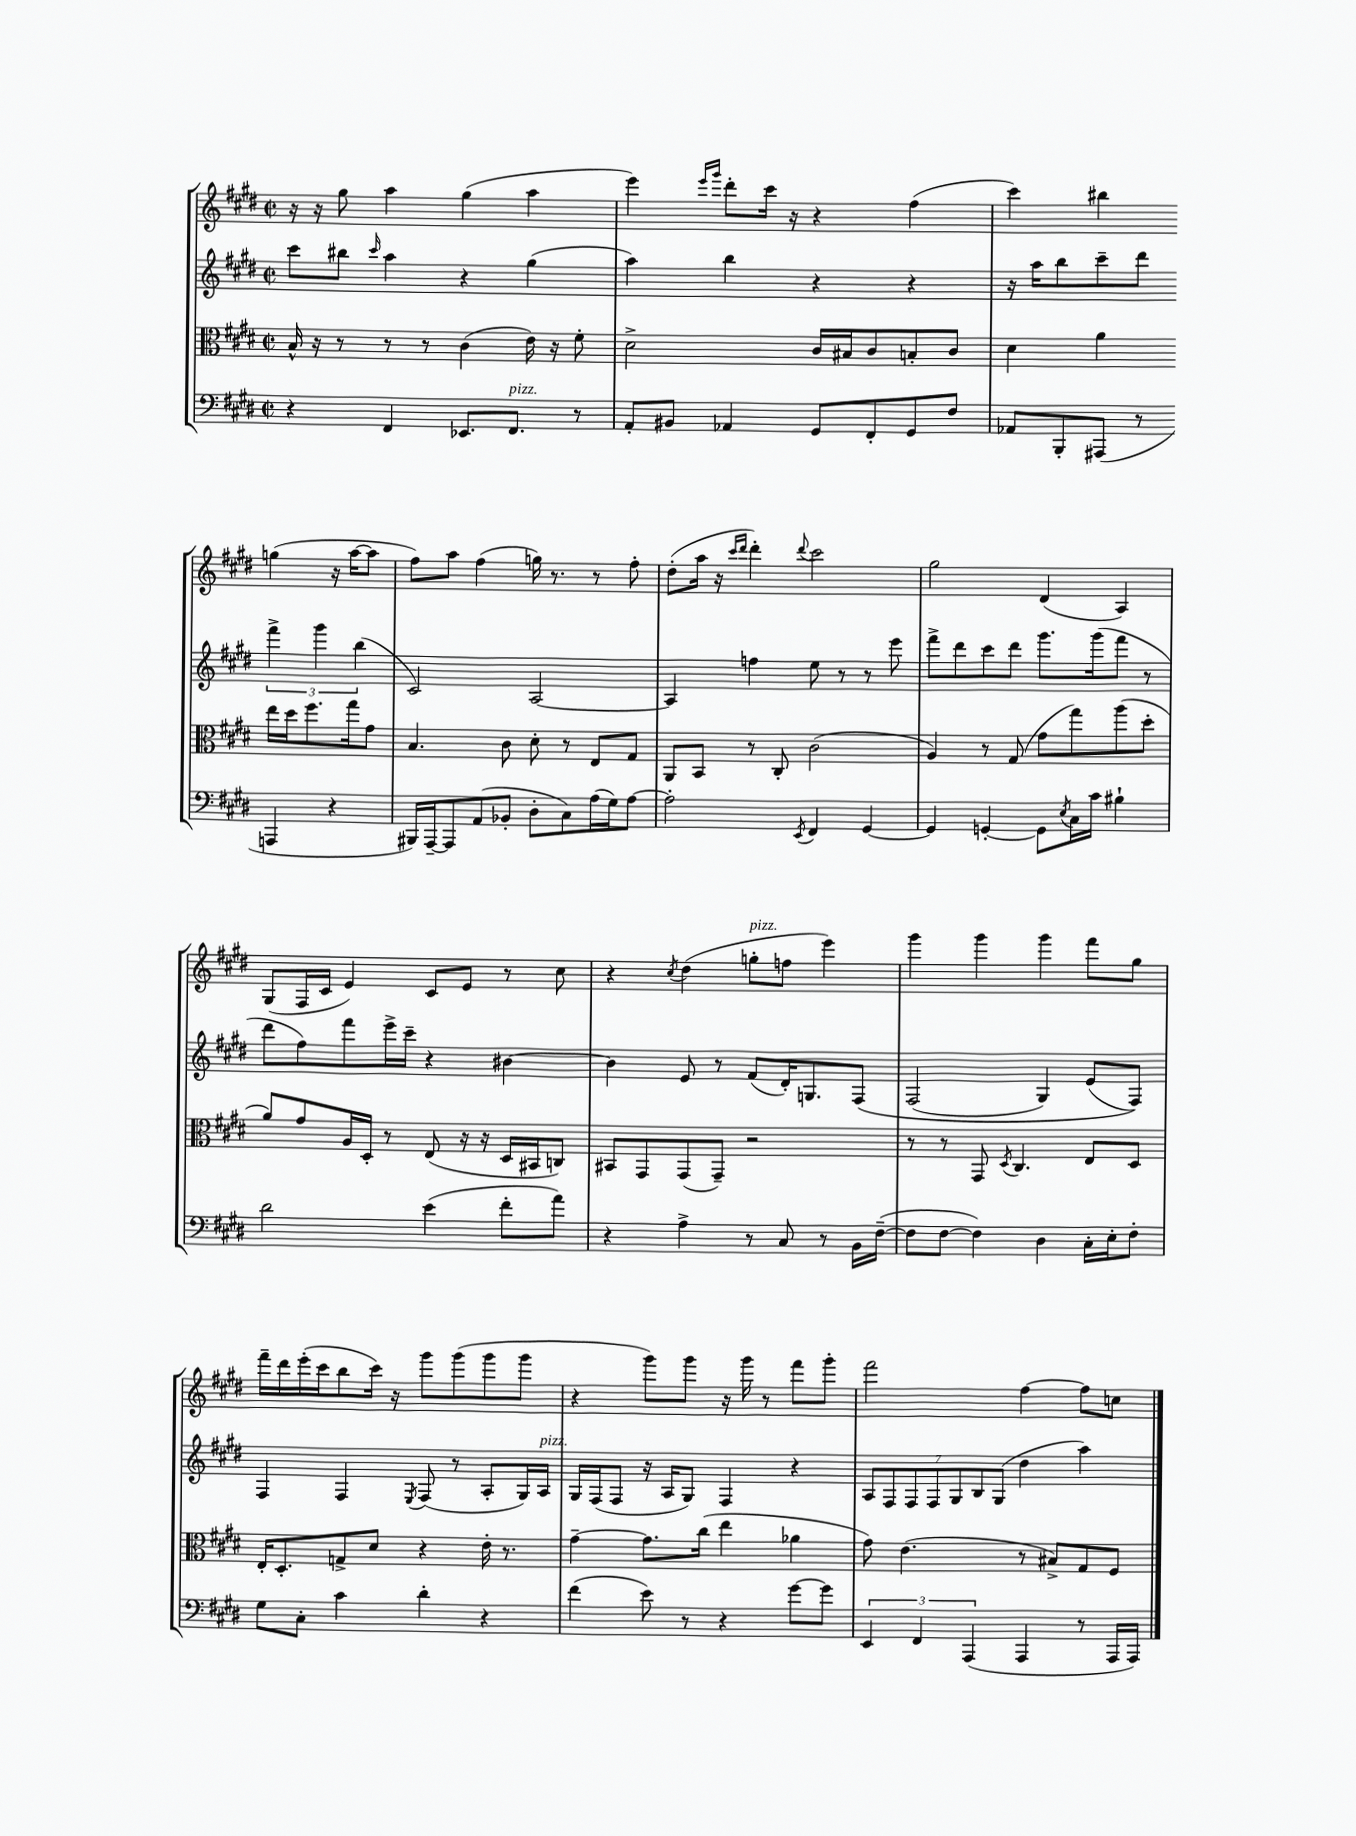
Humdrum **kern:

**kern	**kern	**kern	**kern
*staff4	*staff3	*staff2	*staff1
*clefF4	*clefC3	*clefG2	*clefG2
*k[f#c#g#d#]	*k[f#c#g#d#]	*k[f#c#g#d#]	*k[f#c#g#d#]
*M2/2	*M2/2	*M2/2	*M2/2
*met(c|)	*met(c|)	*met(c|)	*met(c|)
4r	16B^^	8ccc#	16r
.	16r	.	16r
.	8r	8bb#	8gg#
.	.	16qqccc#	.
4FF#	8r	4aa	4aa
.	8r	.	.
8.EE-	(4c#	4r	(4gg#
8.FF#	.	.	.
.	16e)	(4gg#	4aa
.	16r	.	.
8r	8f#'	.	.
=	=	=	=
8AA'	2d#^	4aa)	4eee)
8BB#	.	.	.
.	.	.	16qqeee
.	.	.	16qqggg#
4AA-	.	4bb	8ddd#'
.	.	.	16ccc#
.	.	.	16r
8GG#	16c#	4r	4r
.	16B#	.	.
8FF#'	8c#	.	.
8GG#	8B'	4r	(4ff#
8F#	8c#	.	.
=	=	=	=
8AA-	4d#	16r	4ccc#)
.	.	16aa	.
8BBB'	.	8bb	.
(8AAA#	4a	8ccc#~	4bb#
8r	.	8ddd#	.
4AAA	16ee	6fff#^	(4gg
.	16dd#	.	.
.	8.ff#	.	.
.	.	6ggg#	.
4r	.	.	16r
.	16gg#	.	[16aa
.	.	(6bb	.
.	8g#	.	8aa]
=	=	=	=
16BBB#)	4.B	2c#)	8ff#)
[16AAA~	.	.	.
8AAA]	.	.	8aa
(8AA	.	.	(4ff#
8BB-'	8c#	.	.
8D#'	8d#'	[2A	16gg)
.	.	.	8.r
8C#)	8r	.	.
(16A	8E	.	8r
16G#)	.	.	.
[8A	8G#	.	8ff#'
=	=	=	=
2A']	8AA	4A]	(8dd#'
.	8BB	.	16aa
.	.	.	16r
.	.	.	16qqccc#
.	.	.	16qqddd#
.	8r	4ff	4ddd#')
.	8C#'	.	.
8qEE	.	.	8qqddd#
4FF#	(2c#	8ee	2ccc#
.	.	8r	.
[4GG#	.	8r	.
.	.	8eee	.
=	=	=	=
4GG#]	4A)	8fff#^	2gg#
.	.	8ddd#	.
[4GG'	8r	8ccc#	.
.	(8G#	8ddd#	.
8GG]	8g#	8.ggg#	(4d#
8qE	.	.	.
16C#	8gg#)	.	.
16c#	.	(16ggg#	.
4B#`	(8aa	8fff#	4A)
.	8dd#'	8r	.
=	=	=	=
2d#	8a)	8ddd#	(8G#
.	8g#	8ff#)	16F#
.	.	.	16c#
.	16A	8fff#	4e)
.	16D#'	.	.
.	8r	16eee^	.
.	.	16ccc#~	.
(4e	(8E	4r	8c#
.	16r	.	8e
.	16r	.	.
8f#'	16D#	[4b#	8r
.	16BB#	.	.
8a)	8C)	.	8cc#
=	=	=	=
4r	8BB#	4b#]	4r
.	8GG#	.	.
.	.	.	8qcc#
4A^	(8GG#	8e	(4dd#
.	8GG#~)	8r	.
8r	2r	(8f#	8gg'
8C#	.	16d#')	8ff
.	.	8.G	.
8r	.	.	4eee)
16BB	.	&(8F#	.
([16F#~	.	.	.
=	=	=	=
8F#]	8r	(2F#	4ggg#
[8F#	8r	.	.
4F#])	8GG#	.	4ggg#
.	8qD#	.	.
.	4.C#	.	.
4D#	.	4G#)	4ggg#
16C#'	8E	(8e	8fff#
16E'	.	.	.
8F#'	8D#	8F#)&)	8gg#
=	=	=	=
8G#	16E'	4F#	16fff#~
.	8.D#'	.	16ddd#
8C#'	.	.	(16eee'
.	.	.	16ccc#
4c#	8G^	4F#	8bb
.	8d#	.	16ccc#)
.	.	.	16r
.	.	8qE	.
4d#'	4r	(8F#	8ggg#
.	.	8r	(8ggg#
4r	16e'	8A'	8ggg#
.	8.r	.	.
.	.	16G#)	8ggg#
.	.	16A	.
=	=	=	=
(4f#	[4g#~	16G#	4r
.	.	(16F#	.
.	.	8F#	.
8e)	8.g#]	16r	8ggg#)
.	.	16A	.
8r	.	8G#)	8ggg#
.	(16cc#	.	.
4r	4ee	4F#	16r
.	.	.	16ggg#
.	.	.	8r
[8g#	4a-	4r	8fff#
8g#]	.	.	8ggg#'
=	=	=	=
6EE	8g#)	14A	2fff#
.	.	14F#	.
.	(4.e	.	.
.	.	14F#	.
6FF#	.	.	.
.	.	14F#	.
.	.	14G#	.
(6AAA	.	.	.
.	.	14B	.
.	.	(14G#	.
4AAA	8r	4dd#	[4ff#
.	8B#^)	.	.
8r	8G#	4aa)	8ff#]
16AAA	8F#	.	8cc
16AAA)	.	.	.
==	==	==	==
*-	*-	*-	*-
